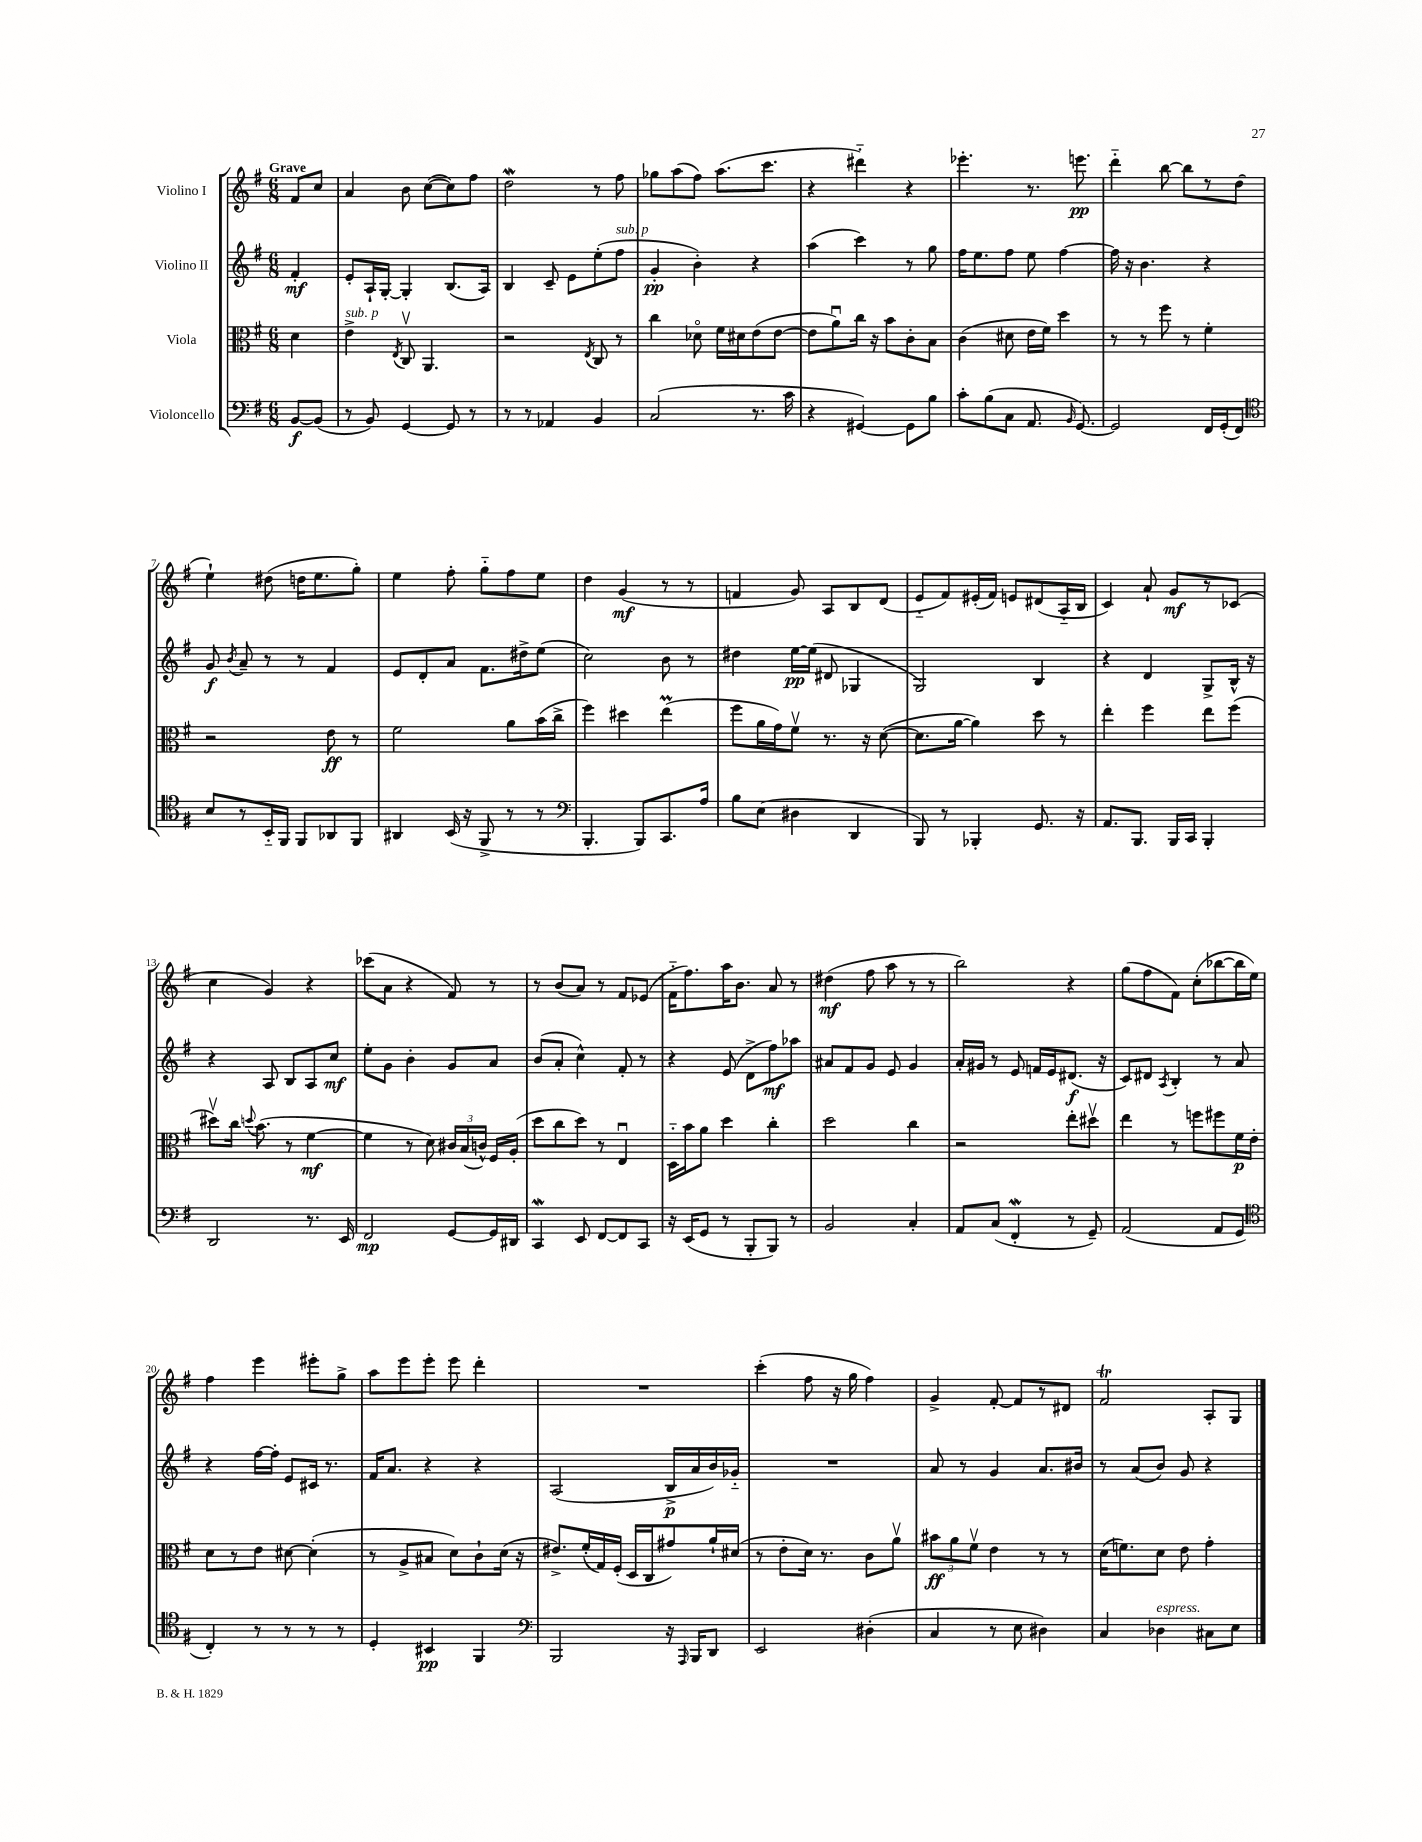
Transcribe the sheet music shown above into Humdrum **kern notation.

**kern	**dynam	**kern	**dynam	**kern	**dynam	**kern	**dynam
*part4	*part4	*part3	*part3	*part2	*part2	*part1	*part1
*staff4	*staff4	*staff3	*staff3	*staff2	*staff2	*staff1	*staff1
*I"Violoncello	*	*I"Viola	*	*I"Violino II	*	*I"Violino I	*
*clefF4	*	*clefC3	*	*clefG2	*	*clefG2	*
*k[f#]	*	*k[f#]	*	*k[f#]	*	*k[f#]	*
*M6/8	*	*M6/8	*	*M6/8	*	*M6/8	*
=	=	=	=	=	=	=	=
!	!	!	!	!	!	!LO:TX:a:B:t=Grave	!
[8BB/L	f	4d\	.	4f#'/	mf	8f#/L	.
(8BB/J]	.	.	.	.	.	8cc/J	.
=1	=1	=1	=1	=1	=1	=1	=1
!	!	!LO:TX:a:i:t=sub. p	!	!	!	!	!
8r	.	4e^\	.	8e'/L	.	4a/	.
8BB/)	.	.	.	16A`/L	.	.	.
.	.	.	.	[16G'/JJ	.	.	.
.	.	8qE/	.	.	.	.	.
[4GG/	.	8Cv/	.	4G'/]	.	8b\	.
.	.	4.AA/	.	.	.	([8cc\L	.
8GG/]	.	.	.	(8.B/L	.	8cc\])	.
8r	.	.	.	.	.	8ff#\J	.
.	.	.	.	16A/Jk)	.	.	.
=2	=2	=2	=2	=2	=2	=2	=2
8r	.	2r	.	4B/	.	2ddW\	.
8r	.	.	.	.	.	.	.
4AA-X/	.	.	.	8c~/	.	.	.
.	.	.	.	8e\L	.	.	.
.	.	8qE/	.	.	.	.	.
4BB/	.	8C/	.	(8ee'\	.	8r	.
!	!	!	!	!LO:TX:a:i:t=sub. p	!	!	!
.	.	8r	.	8ff#\J	.	8ff#\	.
=3	=3	=3	=3	=3	=3	=3	=3
(2C/	.	4cc\	.	4g'/	pp	8gg-X\L	.
.	.	.	.	.	.	(8aa\	.
.	.	8d-X\	.	4b'\)	.	8ff#\J)	.
.	.	16f#\LL	.	.	.	(8.aa\L	.
.	.	16d#X\J	.	.	.	.	.
8.r	.	(8e\	.	4r	.	.	.
.	.	.	.	.	.	8.ccc\J	.
.	.	[8e\J	.	.	.	.	.
16c\	.	.	.	.	.	.	.
=4	=4	=4	=4	=4	=4	=4	=4
4r	.	8e\L]	.	(4aa\	.	4r	.
.	.	8au\)	.	.	.	.	.
[4GG#X/)	.	16cc\Jk	.	4ccc\)	.	4ddd#X\)	.
.	.	16r	.	.	.	.	.
.	.	8b\L	.	.	.	.	.
8GG#\L]	.	8c'\	.	8r	.	4r	.
8B\J	.	8B\J	.	8gg\	.	.	.
=5	=5	=5	=5	=5	=5	=5	=5
8c'\L	.	(4c\	.	16ff#\KL	.	4.eee-X'\	.
.	.	.	.	8.ee\	.	.	.
(8B\	.	.	.	.	.	.	.
8C\J	.	8d#X\	.	8ff#\J	.	.	.
8.AA/	.	16e\LL	.	8ee\	.	8.r	.
.	.	16f#\JJ)	.	.	.	.	.
.	.	4dd\	.	[4ff#\	.	.	.
16qqBB/	.	.	.	.	.	.	.
[8.GG/)	.	.	.	.	.	8.eeen\	pp
=6	=6	=6	=6	=6	=6	=6	=6
2GG/]	.	8r	.	16ff#\]	.	4ddd\	.
.	.	.	.	16r	.	.	.
.	.	8r	.	4.b\	.	.	.
.	.	8ff#\	.	.	.	[8bb\	.
.	.	8r	.	.	.	8bb\L]	.
16FF#/LL	.	4f#'\	.	4r	.	8r	.
(16GG'/J	.	.	.	.	.	.	.
8FF#/J)	.	.	.	.	.	(8dd\J	.
!!LO:LB:g=z
=7	=7	=7	=7	=7	=7	=7	=7
*clefC4	*	*	*	*	*	*	*
8B/L	.	2r	.	8g/	f	4ee`\)	.
.	.	.	.	8qb/	.	.	.
8r	.	.	.	8a~/	.	.	.
16BB/L	.	.	.	8r	.	(8dd#X\	.
16FF#/JJ	.	.	.	.	.	.	.
8FF#/L	.	.	.	8r	.	16ddn\KL	.
.	.	.	.	.	.	8.ee\	.
8AA-X/	.	8e\	ff	4f#/	.	.	.
8FF#/J	.	8r	.	.	.	8gg'\J)	.
=8	=8	=8	=8	=8	=8	=8	=8
4AA#X/	.	2f#\	.	8e/L	.	4ee\	.
.	.	.	.	8d'/	.	.	.
(16BB/	.	.	.	8a/J	.	8ff#'\	.
16r	.	.	.	.	.	.	.
8FF#^/	.	.	.	8.f#\L	.	8gg\L	.
8r	.	8a\L	.	.	.	8ff#\	.
.	.	.	.	16dd#X^\k	.	.	.
8r	.	(16b\L	.	(8ee\J	.	8ee\J	.
.	.	16cc^\JJ	.	.	.	.	.
=9	=9	=9	=9	=9	=9	=9	=9
*clefF4	*	*	*	*	*	*	*
4.BBB'/	.	4ff#\)	.	2cc\)	.	4dd\	.
.	.	4dd#X\	.	.	.	(4g/	mf
8BBB/L)	.	.	.	.	.	.	.
8.CC/	.	(4eeM\	.	8b\	.	8r	.
.	.	.	.	8r	.	8r	.
16A/Jk	.	.	.	.	.	.	.
=10	=10	=10	=10	=10	=10	=10	=10
8B\L	.	8ff#\L	.	4dd#X\	.	4fn/	.
(8E\J	.	16a\L	.	.	.	.	.
.	.	16g\J)	.	.	.	.	.
4D#X\	.	8f#v\J	.	[16ee\LL	pp	8g/)	.
.	.	.	.	(16ee\JJ]	.	.	.
.	.	8.r	.	8d#X/	.	8A/L	.
4DD/	.	.	.	4G-X/	.	8B/	.
.	.	16r	.	.	.	.	.
.	.	([8d\	.	.	.	(8d/J	.
=11	=11	=11	=11	=11	=11	=11	=11
8BBB/)	.	8.d\L]	.	2G/)	.	8e/L	.
8r	.	.	.	.	.	8f#/)	.
.	.	[16a\Jk	.	.	.	.	.
4BBB-X'/	.	4a\])	.	.	.	(16e#X'/L	.
.	.	.	.	.	.	16f#/JJ)	.
.	.	.	.	.	.	8en/L	.
8.GG/	.	8dd\	.	4B/	.	(8d#X/	.
.	.	8r	.	.	.	16A/L	.
16r	.	.	.	.	.	16B/JJ	.
=12	=12	=12	=12	=12	=12	=12	=12
8.AA/L	.	4ee'\	.	4r	.	4c/)	.
8.BBB/J	.	.	.	.	.	.	.
.	.	4ff#\	.	4d/	.	8a`/	.
16BBB/LL	.	.	.	.	.	8g/L	mf
16CC/JJ	.	.	.	.	.	.	.
4BBB'/	.	8ee\L	.	8G^/L	.	8r	.
.	.	(8ff#\J	.	16B^^/Jk	.	(8c-X/J	.
.	.	.	.	16r	.	.	.
!!LO:LB:g=z
=13	=13	=13	=13	=13	=13	=13	=13
2DD/	.	8dd#Xv\L)	.	4r	.	4cc\	.
.	.	16cc\Jk	.	.	.	.	.
.	.	8qqddn/	.	.	.	.	.
.	.	(8.b\	.	.	.	.	.
.	.	.	.	8A/	.	4g/)	.
.	.	8r	.	8B/L	.	.	.
8.r	.	[4f#\	mf	8A/	.	4r	.
.	.	.	.	8cc/J	mf	.	.
16EE/	.	.	.	.	.	.	.
=14	=14	=14	=14	=14	=14	=14	=14
2FF#/	mp	4f#\]	.	8ee'\L	.	(8ccc-X\L	.
.	.	.	.	8g\J	.	8a\J	.
.	.	8r	.	4b'\	.	4r	.
.	.	8d\)	.	.	.	.	.
[8GG/L	.	24c#X/LL	.	8g/L	.	8f#/)	.
.	.	(24B/	.	.	.	.	.
.	.	24cn^^/JJ)	.	.	.	.	.
16GG/L]	.	16F#/LL	.	8a/J	.	8r	.
16DD#X/JJ	.	(16A'/JJ	.	.	.	.	.
=15	=15	=15	=15	=15	=15	=15	=15
4CCw/	.	8dd\L	.	(8b/L	.	8r	.
.	.	8cc\	.	8a'/J	.	(8b/L	.
8EE/	.	8dd\J)	.	4cc^^\)	.	8a/J)	.
[8FF#/L	.	8r	.	.	.	8r	.
8FF#/]	.	4Eu/	.	8f#'/	.	8f#/L	.
8CC/J	.	.	.	8r	.	(8e-X/J	.
=16	=16	=16	=16	=16	=16	=16	=16
16r	.	16D\LL	.	4r	.	16f#\KL	.
(16EE/KL	.	16b\J	.	.	.	8.ff#\)	.
8GG/J	.	8a\J	.	.	.	.	.
8r	.	4dd\	.	(8e/	.	16aa\K	.
.	.	.	.	.	.	8.b\J	.
8BBB'/L	.	.	.	8d^\L	.	.	.
8BBB/J)	.	4cc'\	.	8ff#\)	mf	8a/	.
8r	.	.	.	8aa-X\J	.	8r	.
=17	=17	=17	=17	=17	=17	=17	=17
2BB/	.	2dd\	.	8a#X/L	.	(4dd#X\	mf
.	.	.	.	8f#/	.	.	.
.	.	.	.	8g/J	.	8ff#\	.
.	.	.	.	8e/	.	8aa\	.
4C'/	.	4cc\	.	4g/	.	8r	.
.	.	.	.	.	.	8r	.
=18	=18	=18	=18	=18	=18	=18	=18
8AA/L	.	2r	.	16a'/LL	.	2bb\)	.
.	.	.	.	16g#X/JJ	.	.	.
(8C/J	.	.	.	8r	.	.	.
4FF#W'/	.	.	.	8e/	.	.	.
.	.	.	.	16fn/LL	.	.	.
.	.	.	.	16e/J	.	.	.
8r	.	8ee'\L	.	(8.d#X/J	f	4r	.
8GG~/)	.	8dd#Xv\J	.	.	.	.	.
.	.	.	.	16r	.	.	.
=19	=19	=19	=19	=19	=19	=19	=19
(2AA/	.	4ee\	.	8c/L)	.	(8gg\L	.
.	.	.	.	8d#X/J	.	8ff#\	.
.	.	.	.	8qA/	.	.	.
.	.	8r	.	4B'/	.	8f#\J)	.
.	.	8ffn\L	.	.	.	(8cc'\L	.
8AA/L	.	8ff#X\	.	8r	.	[8bb-X\	.
8GG/J	.	16f#\L	p	8a/	.	16bb-\L]	.
.	.	16e'\JJ	.	.	.	16ee\JJ)	.
!!LO:LB:g=z
=20	=20	=20	=20	=20	=20	=20	=20
*clefC4	*	*	*	*	*	*	*
4C'/)	.	8d\L	.	4r	.	4ff#\	.
.	.	8r	.	.	.	.	.
8r	.	8e\J	.	[16ff#\LL	.	4eee\	.
.	.	.	.	16ff#'\JJ]	.	.	.
8r	.	[8d#X\	.	8e/L	.	.	.
8r	.	(4d#'\]	.	16c#X/Jk	.	8eee#X'\L	.
.	.	.	.	8.r	.	.	.
8r	.	.	.	.	.	8gg^\J	.
=21	=21	=21	=21	=21	=21	=21	=21
4D'/	.	8r	.	16f#/KL	.	8aa\L	.
.	.	.	.	8.a/J	.	.	.
.	.	8A^/L	.	.	.	8eee\	.
4BB#X/	pp	8B#X/J	.	4r	.	8eee'\J	.
.	.	8d\L)	.	.	.	8eee\	.
4FF#/	.	8c`\	.	4r	.	4ddd'\	.
.	.	(16d\Jk	.	.	.	.	.
.	.	16r	.	.	.	.	.
=22	=22	=22	=22	=22	=22	=22	=22
*clefF4	*	*	*	*	*	*	*
2BBB/	.	8.e#X^/L)	.	(2A/	.	2.r	.
.	.	(16f#'/L	.	.	.	.	.
.	.	16G/)	.	.	.	.	.
.	.	(16F#'/JJ	.	.	.	.	.
.	.	16D/LL	.	.	.	.	.
.	.	16C/J	.	.	.	.	.
16r	.	8g#X/)	.	16B^/LL	p	.	.
16qqAAA/	.	.	.	.	.	.	.
16BBB/KL	.	.	.	16a/	.	.	.
8DD/J	.	16a`/L	.	16b/)	.	.	.
.	.	(16d#X/JJ	.	16g-X/JJ	.	.	.
=23	=23	=23	=23	=23	=23	=23	=23
2EE/	.	8r	.	2.r	.	(4ccc'\	.
.	.	8e'\L	.	.	.	.	.
.	.	16d\Jk)	.	.	.	8ff#\	.
.	.	8.r	.	.	.	.	.
.	.	.	.	.	.	16r	.
.	.	.	.	.	.	16gg\	.
(4D#X'\	.	8c\L	.	.	.	4ff#\)	.
.	.	8av\J	.	.	.	.	.
=24	=24	=24	=24	=24	=24	=24	=24
4C/	.	12b#X\L	ff	8a/	.	4g^/	.
.	.	12a\	.	.	.	.	.
.	.	.	.	8r	.	.	.
.	.	12f#v\J	.	.	.	.	.
8r	.	4e\	.	4g/	.	[8f#'/	.
8E\	.	.	.	.	.	8f#/L]	.
4D#X\)	.	8r	.	8.a/L	.	8r	.
.	.	8r	.	.	.	8d#X/J	.
.	.	.	.	16b#X/Jk	.	.	.
=25	=25	=25	=25	=25	=25	=25	=25
4C/	.	(16d\KL	.	8r	.	2f#t/	.
.	.	8.fn\)	.	.	.	.	.
.	.	.	.	(8a/L	.	.	.
!LO:TX:a:i:t=espress.	!	!	!	!	!	!	!
4D-X\	.	8d\J	.	8b/J)	.	.	.
.	.	8e\	.	8g/	.	.	.
8C#X\L	.	4g'\	.	4r	.	8A'/L	.
8E\J	.	.	.	.	.	8G/J	.
==	==	==	==	==	==	==	==
*-	*-	*-	*-	*-	*-	*-	*-
